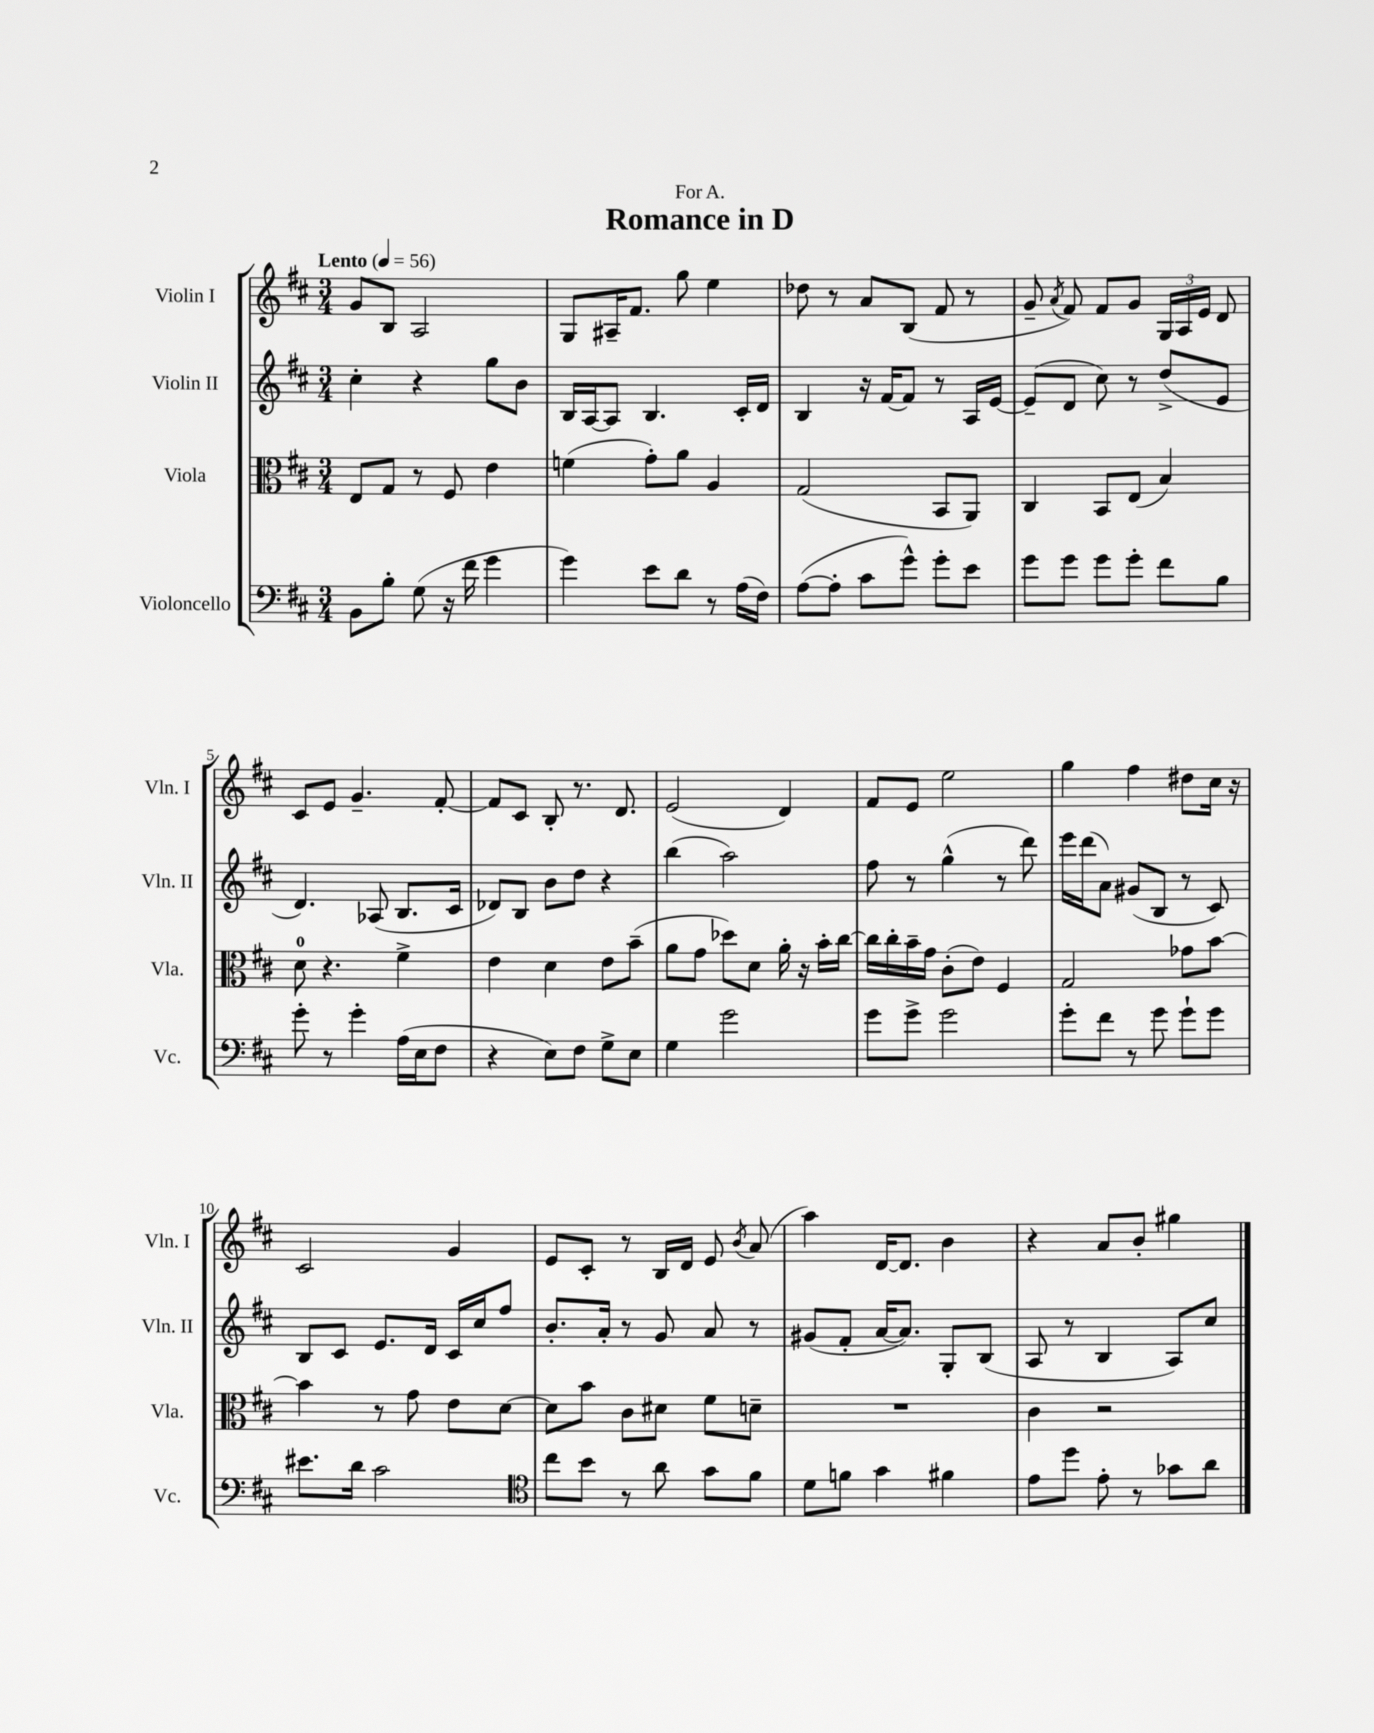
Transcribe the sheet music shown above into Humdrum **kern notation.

**kern	**kern	**kern	**kern
*staff4	*staff3	*staff2	*staff1
*clefF4	*clefC3	*clefG2	*clefG2
*k[f#c#]	*k[f#c#]	*k[f#c#]	*k[f#c#]
*M3/4	*M3/4	*M3/4	*M3/4
*MM56	*MM56	*MM56	*MM56
8BB\L	8E/L	4cc#'\	8g/L
8B'\J	8G/J	.	8B/J
(8G\	8r	4r	2A/
16r	8F#/	.	.
16f#\	.	.	.
4g\	4e\	8gg\L	.
.	.	8b\J	.
=	=	=	=
4g\)	(4f\	16B/LL	8G/L
.	.	[16A/J	.
.	.	8A/]J	16A#~/K
.	.	.	8.f#/J
8e\L	8g'\L)	4.B/	.
8d\J	8a\J	.	8gg\
8r	4A/	.	4ee\
(16A\LL	.	16c#'/LL	.
16F#\JJ)	.	16d/JJ	.
=	=	=	=
([8A\L	(2G/	4B/	8dd-\
8A'\]J	.	.	8r
8c#\L	.	16r	8a/L
.	.	[16f#/LK	.
8g^^\J)	.	8f#/]J	(8B/J
8g'\L	8BB/L	8r	8f#/
8e\J	8AA/J)	16A/LL	8r
.	.	[16e/JJ	.
=	=	=	=
8g\L	4C#/	(8e~/]L	8g~/
.	.	.	8qa/
8g\J	.	8d/J	8f#/)
8g\L	8BB/L	8cc#\)	8f#/L
8g'\J	(8E/J	8r	8g/J
8f#\L	4B/)	(8dd^/L	24G/LL
.	.	.	24A/
.	.	.	24e/JJ
8B\J	.	8e/J	8d/
=	=	=	=
8g'\	8d\	4.d/)	8c#/L
8r	4.r	.	8e/J
4g'\	.	.	4.g~/
.	.	(8A-/	.
(16A\LL	4f#^\	8.B/L	.
16E\J	.	.	.
8F#\J	.	.	[8f#'/
.	.	16c#/Jk	.
=	=	=	=
4r	4e\	8d-/L)	8f#/]L
.	.	8B/J	8c#/J
8E\L)	4d\	8b\L	8B'/
8F#\J	.	8dd\J	8.r
8G^\L	8e\L	4r	.
.	.	.	8.d/
8E\J	(8b~\J	.	.
=	=	=	=
4G\	8a\L	(4bb\	(2e/
.	8g\J	.	.
2g\	8dd-\L)	2aa\)	.
.	8d\J	.	.
.	16a'\	.	4d/)
.	16r	.	.
.	16b'\LL	.	.
.	[16cc#\JJ	.	.
=	=	=	=
8g\L	16cc#\]LL	8ff#\	8f#/L
.	16cc#'\	.	.
8g^\J	16b~\	8r	8e/J
.	16g\JJ	.	.
2g\	(8c#'\L	(4gg^^\	2ee\
.	8e\J)	.	.
.	4F#/	8r	.
.	.	8ddd\)	.
=	=	=	=
8g'\L	2G/	16eee\LL	4gg\
.	.	(16ddd\J	.
8f#\J	.	8a\J)	.
8r	.	(8g#/L	4ff#\
8g\	.	8B/J	.
8g`\L	8g-\L	8r	8dd#\L
8g\J	[8b\J	8c#/)	16cc#\Jk
.	.	.	16r
=	=	=	=
8.e#\L	4b\]	8B/L	2c#/
.	.	8c#/J	.
16d\Jk	.	.	.
2c#\	8r	8.e/L	.
.	8g\	.	.
.	.	16d/Jk	.
.	8e\L	16c#/LL	4g/
.	.	16cc#/J	.
.	[8d\J	8ff#/J	.
=	=	=	=
*clefC4	*	*	*
8cc#\L	8d\]L	8.b'/L	8e/L
8b\J	8b\J	.	8c#'/J
.	.	16a'/Jk	.
8r	8c#\L	8r	8r
8a\	8d#\J	8g/	16B/LL
.	.	.	16d/JJ
8g\L	8f#\L	8a/	8e/
.	.	.	8qb/
8f#\J	8d~\J	8r	(8a/
=	=	=	=
8d\L	2.r	(8g#/L	4aa\)
8f\J	.	8f#'/J	.
4g\	.	[16a/LK	[16d/LK
.	.	8.a/]J)	8.d/]J
4f#\	.	8G'/L	4b\
.	.	(8B/J	.
=	=	=	=
8e\L	4c#\	8A/	4r
8dd\J	.	8r	.
8e'\	2r	4B/	8a/L
8r	.	.	8b'/J
8g-\L	.	8A/L)	4gg#\
8a\J	.	8cc#/J	.
==	==	==	==
*-	*-	*-	*-
